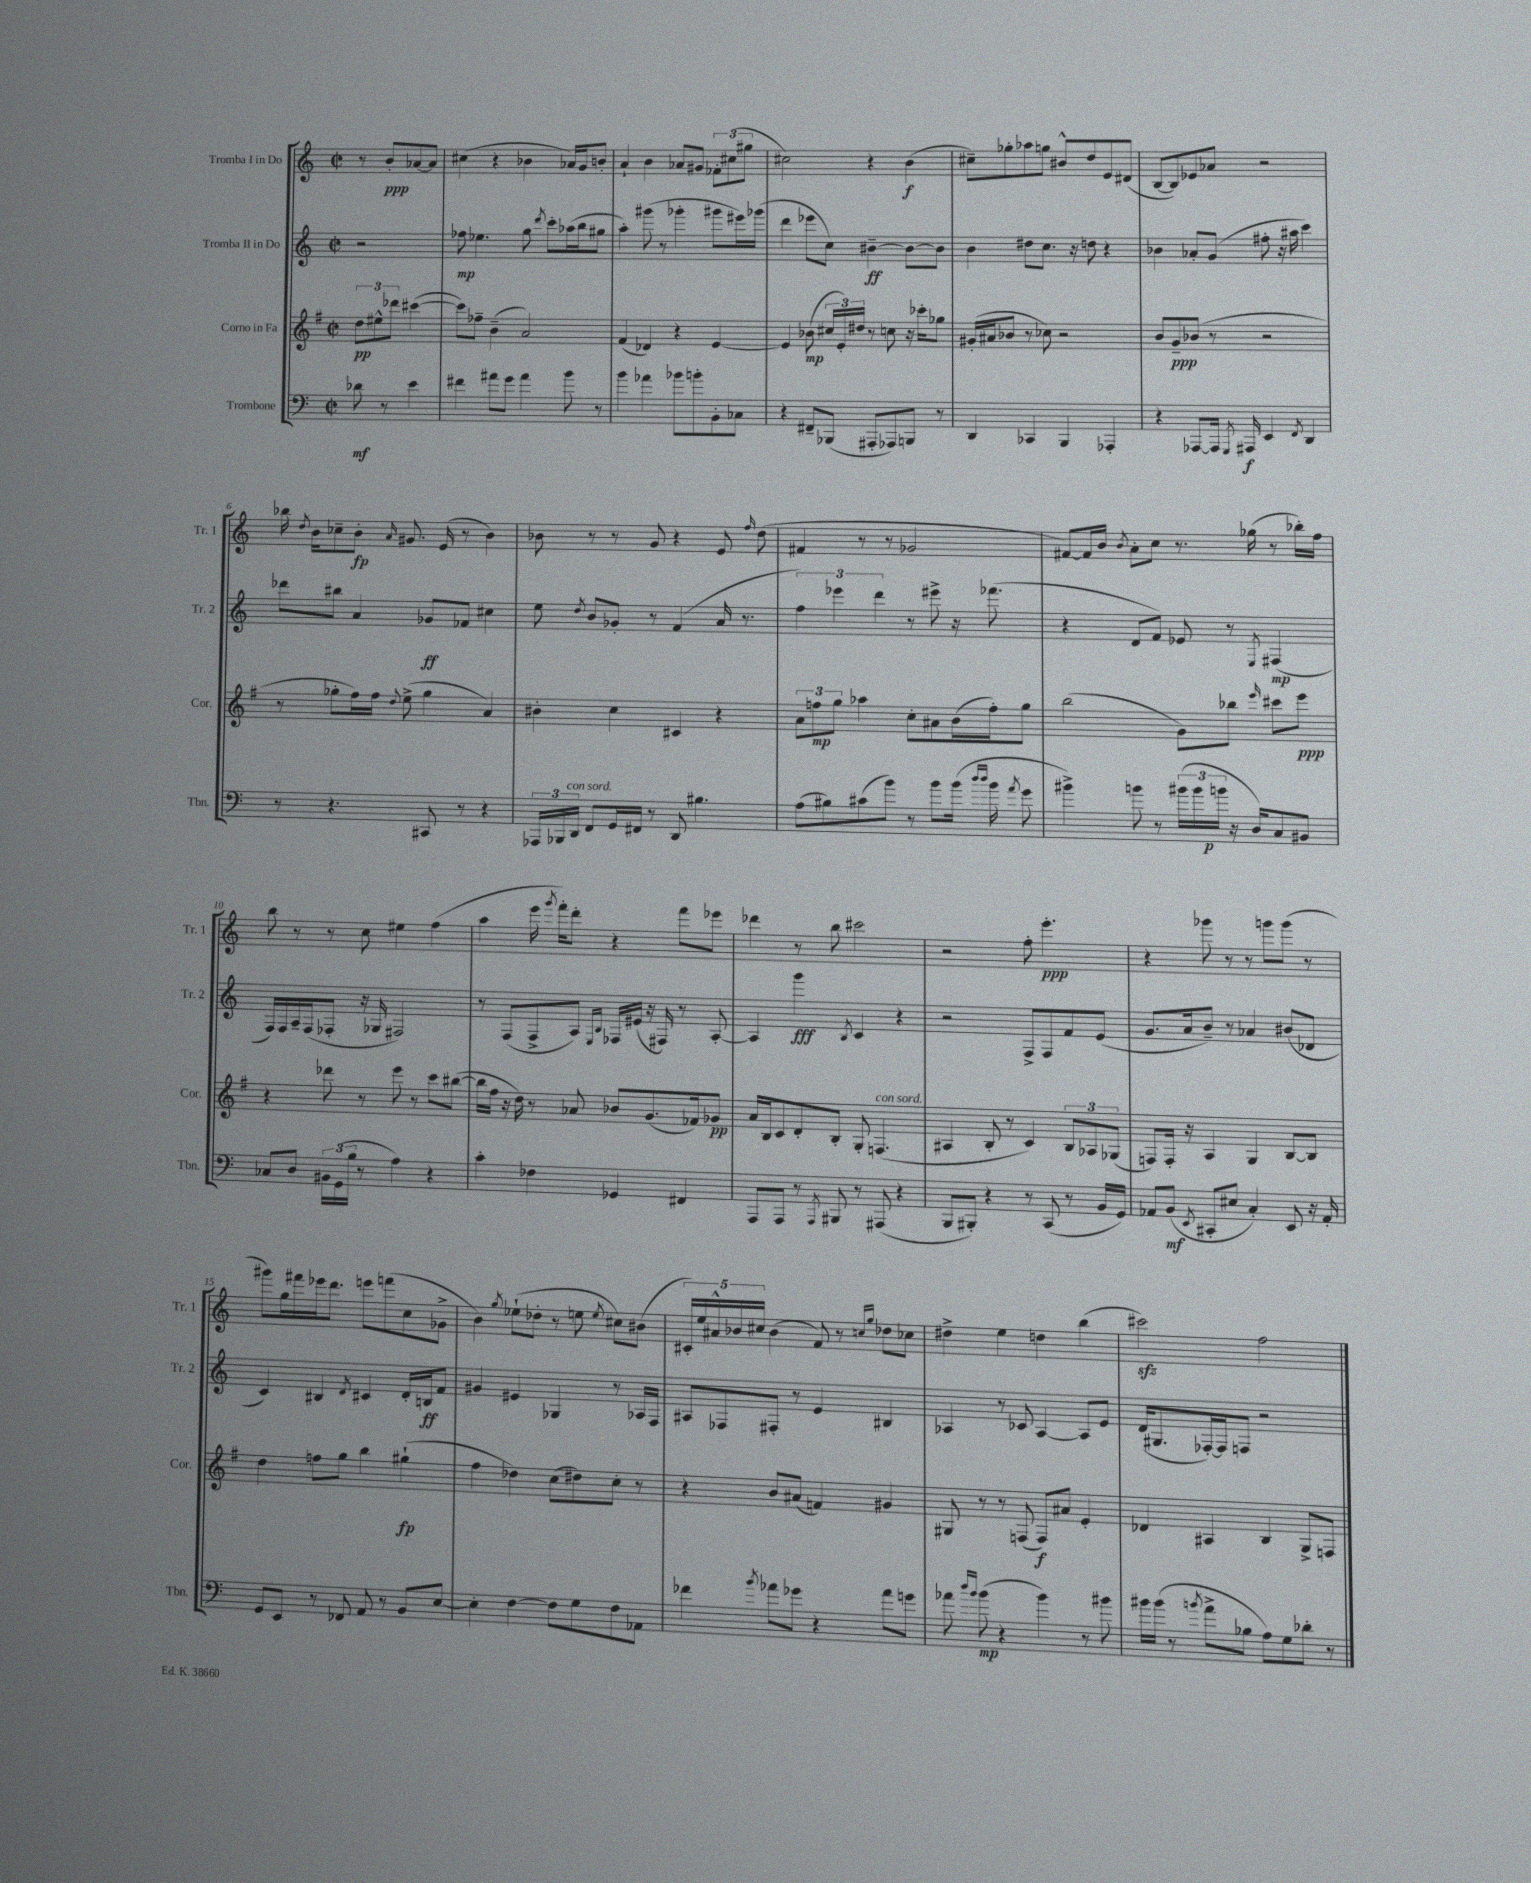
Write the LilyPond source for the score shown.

<<
\new StaffGroup <<
\new Staff = "s0" \with { instrumentName = "Tromba I in Do" shortInstrumentName = "Tr. 1" } {
    \clef treble \key c \major \defaultTimeSignature \time 2/2 \partial 2
    \autoBeamOff r8 b'8[-.\ppp aes'8~ aes'8] |
    cis''4( r4 bes'4 aes'16[) g'16 b'8]-. |
    a'4-! b'4 aes'8[ gis'8] \tuplet 3/2 { fes'8[-. cis''8( gis''8] } |
    cis''2) r4 b'4\f( |
    cis''8[--) ges''8-. aes''8 g''8] bis'8[-^ d''8 e'8 dis'8]( |
    b8[~ b8) ees'8 aes'8] r2 |
    bes''16 \acciaccatura { d''8 } b'16[ ces''8-- b'8]-.\fp \grace { a'16 } gis'8. e'16( r8 b'4) |
    bes'8 r8 r8 g'8 r4 e'8 \grace { f''16 } d''8( |
    fis'4 r8 r8 ges'2 |
    fis'8[~) fis'16 b'16] \acciaccatura { b'8 } a'8[-. c''8] r8. ges''16( r8 bes''16[-.) f''16] |
    b''8 r8 r8 c''8 eis''4 f''4( |
    a''4 e'''16 \acciaccatura { g'''8 } f'''16[-.) d'''8]-. r4 f'''8[ ees'''8] |
    des'''4 r8 b''8 cis'''2 |
    r2 f''8-. e'''4.-.\ppp |
    r4 ges'''8 r8 r8 g'''8[ g'''8]( r8 |
    gis'''8[) g''16 fis'''16 ees'''16 d'''8.] e'''8[ f'''8( c''8 ges'8]-> |
    b'4) \acciaccatura { g''8 } ees''8[-!( des''8]-. r8 e''8 \acciaccatura { e''8 } cis''8[) bis'8]( |
    \tuplet 5/4 { cis'16[-.) e''16 ais'16-^ bes'16 cis''16] } bes'4( f'8) r8 \grace { c''16[ g''16] } des''8[ ces''8] |
    dis''4-> e''4 d''4 b''4( |
    cis'''2\sfz) f''2 \bar "|." |
}
\new Staff = "s1" \with { instrumentName = "Tromba II in Do" shortInstrumentName = "Tr. 2" } {
    \clef treble \key c \major \defaultTimeSignature \time 2/2 \partial 2
    \autoBeamOff r2 |
    fes''8\mp ees''4. g''8 \acciaccatura { d'''8 } c'''8[-. aes''16( b''16 gis''8] |
    a''4-.) gis'''8( r8 ges'''4-. gis'''8[ eis'''16) ges'''16]( |
    d'''4 ees'''8[ c''8]) bis'4~--\ff bis'8[~ bis'8] |
    b'4 dis''8[ c''8.] r16 d''8 r4 |
    bes'4 aes'8[-. g'8]( fis''8-. r16 ais''16 c'''4) |
    des'''8[ bis''8] a'4 ges'8[\ff fes'8] cis''4 |
    e''8 \acciaccatura { d''8 } b'8[ ges'8]-. r8 f'4( a'16 r8. |
    \tuplet 3/2 { f''4) ees'''4 d'''4 } r8 eis'''8-> r16 fes'''8.( |
    r4 d'8[ f'8]) ees'8 r8 \acciaccatura { e8 } fis4\mp( |
    f16[) f16 a16-- f16( fes8]-. r16 ges16 fis2) |
    r8 f8[( f8-> a8]) \grace { e16[ b16] } fes16[ eis'16]( r16 fis16) r8 a8~-. |
    a4 g'''4\fff \acciaccatura { b8 } c'4 r4 |
    r2 f8[-> f8 f'8 e'8]( |
    g'8.[ a'16 b'8]--) r8 aes'4 bis'8[( des'8] |
    c'4) bis4 \acciaccatura { d'8 } cis'4 d'16[-. b16\ff f'8] |
    gis'4 eis'4 ges4 r8 aes16[ f16] |
    ais8[ fes8 fis8]-. r8 e'4 bis4 |
    aes4 r8 ces'8 aes4~ aes8[ e'8] |
    d'16[( gis8. fes16~-.) fes16 f8] r2 \bar "|." |
}
\new Staff = "s2" \with { instrumentName = "Corno in Fa" shortInstrumentName = "Cor." } {
    \clef treble \key g \major \defaultTimeSignature \time 2/2 \partial 2
    \autoBeamOff \tuplet 3/2 { d''8[\pp eis''8-^ des'''8] } cis'''4~( |
    cis'''8[) fes''8]-- b'4--( a'2) |
    fis'4( des'4) r4 e'4~ |
    e'4 bes'8\mp( \tuplet 3/2 { cis''16[ e'16-.) dis''16] } r8 c''8 r16 ces'''16[-. ges''8] |
    gis'16[-.( ais'16 bes'8] r8 ces''8) r2 |
    b'8[ g'8--\ppp bes'8]( r8 r2 |
    r8 ges''8[-. fis''16) fis''16] \appoggiatura { d''8 } e''8->( ges''4 a'4) |
    bis'4-. c''4 cis'4 r4 |
    \tuplet 3/2 { a'8[ f''8\mp g''8] } aes''4 c''8[-. ais'8 b'16( f''16-.) g''8] |
    b''2( g'8[) bes''8] \grace { e'''16 } cis'''8[ e'''8]\ppp |
    r4 des'''8 r8 e'''8 r8 c'''8[ bis''8]~( |
    bis''16[ fis''16] r16 d''16) r8 aes'8 bes'8[ g'8.( fes'16) ges'8]\pp |
    a'16[ b16 c'8 d'8-. b8]-. g8-. f4.^\markup { \italic "con sord." }( |
    ais4 b8-. r8 c'4) \tuplet 3/2 { b8[ aes8 ges8]( } |
    f8[) f16]-. r16 a4 g4 b8[~ b8] |
    d''4 f''8[ g''8] b''4 gis''4-!\fp( |
    fis''4 des''4) c''8[( dis''8) c''8]-. r8 |
    r4 b'8[ ais'8]( f'4) gis'4 |
    gis8 r8 r8 f8( f8[\f) ais'8] e'4-. |
    des'4 ais4 b4 g8[-> f8] \bar "|." |
}
\new Staff = "s3" \with { instrumentName = "Trombone" shortInstrumentName = "Tbn." } {
    \clef bass \key c \major \defaultTimeSignature \time 2/2 \partial 2
    \autoBeamOff des'8\mf r8 e'4 |
    fis'4 ais'8[ g'8] ais'4 b'8 r8 |
    b'4 aes'4 bes'8[ b'8-. b,8-. ces8] |
    r4 fis,8[-- bes,,8]( ais,,8[-. aes,,8) b,,8] r8 |
    d,4 ces,4 b,,4 aes,,4-. |
    r4 aes,,8[~ aes,,16] \acciaccatura { g,,8 } ais,,16\f e,4 \acciaccatura { f,8 } d,4 |
    r8 r4. cis,8 r8 r4 |
    \tuplet 3/2 { aes,,16[ bes,,16 d,16]^\markup { \italic "con sord." } } f,8[ g,16 fis,16] r8 d,8 bis4. |
    a8[( bis8) cis'8( b'8]) r8 b'8[ b'16]( \grace { d''16[ d''16] } b'16 \acciaccatura { a'8 } g'8 |
    bis'4->) b'8 r8 \tuplet 3/2 { bis'16[( bis'16 b'16]\p } r16 d16[) c8 bis,8] |
    ces8[ d8] \tuplet 3/2 { bis,16[ g,16( b16] } r8 a4) r4 |
    c'4-. fes4 ges,4 fis,4 |
    a,,8[ a,,8] r8 \acciaccatura { a,,8 } bis,,8 r8 ais,,8( r4 |
    b,,8[ bis,,8]-.) r4 r8 c,8( r8 b,16[ g,16]) |
    aes,8[ b,8]\mf( \acciaccatura { e,8 } cis,8[-. eis8] c4-.) e,8 r16 aes,16-. |
    g,8[ e,8] r8 fes,8 a,8 r8 b,8[ e8]~ |
    e4-. f4~ f8[ g8 f8 aes,8] |
    fes'4 \acciaccatura { b'8 } aes'8[ ges'8] r4 aes'8[ g'8] |
    aes'8 \grace { d''16[ b'16] } b'8\mp( r4 b'4) r8 bis'8 |
    bis'16[ bis'16]( r8 \acciaccatura { b'8 } a'8[-> bes8] a8[) g8 des'8]-. r8 \bar "|." |
}
>>
>>
